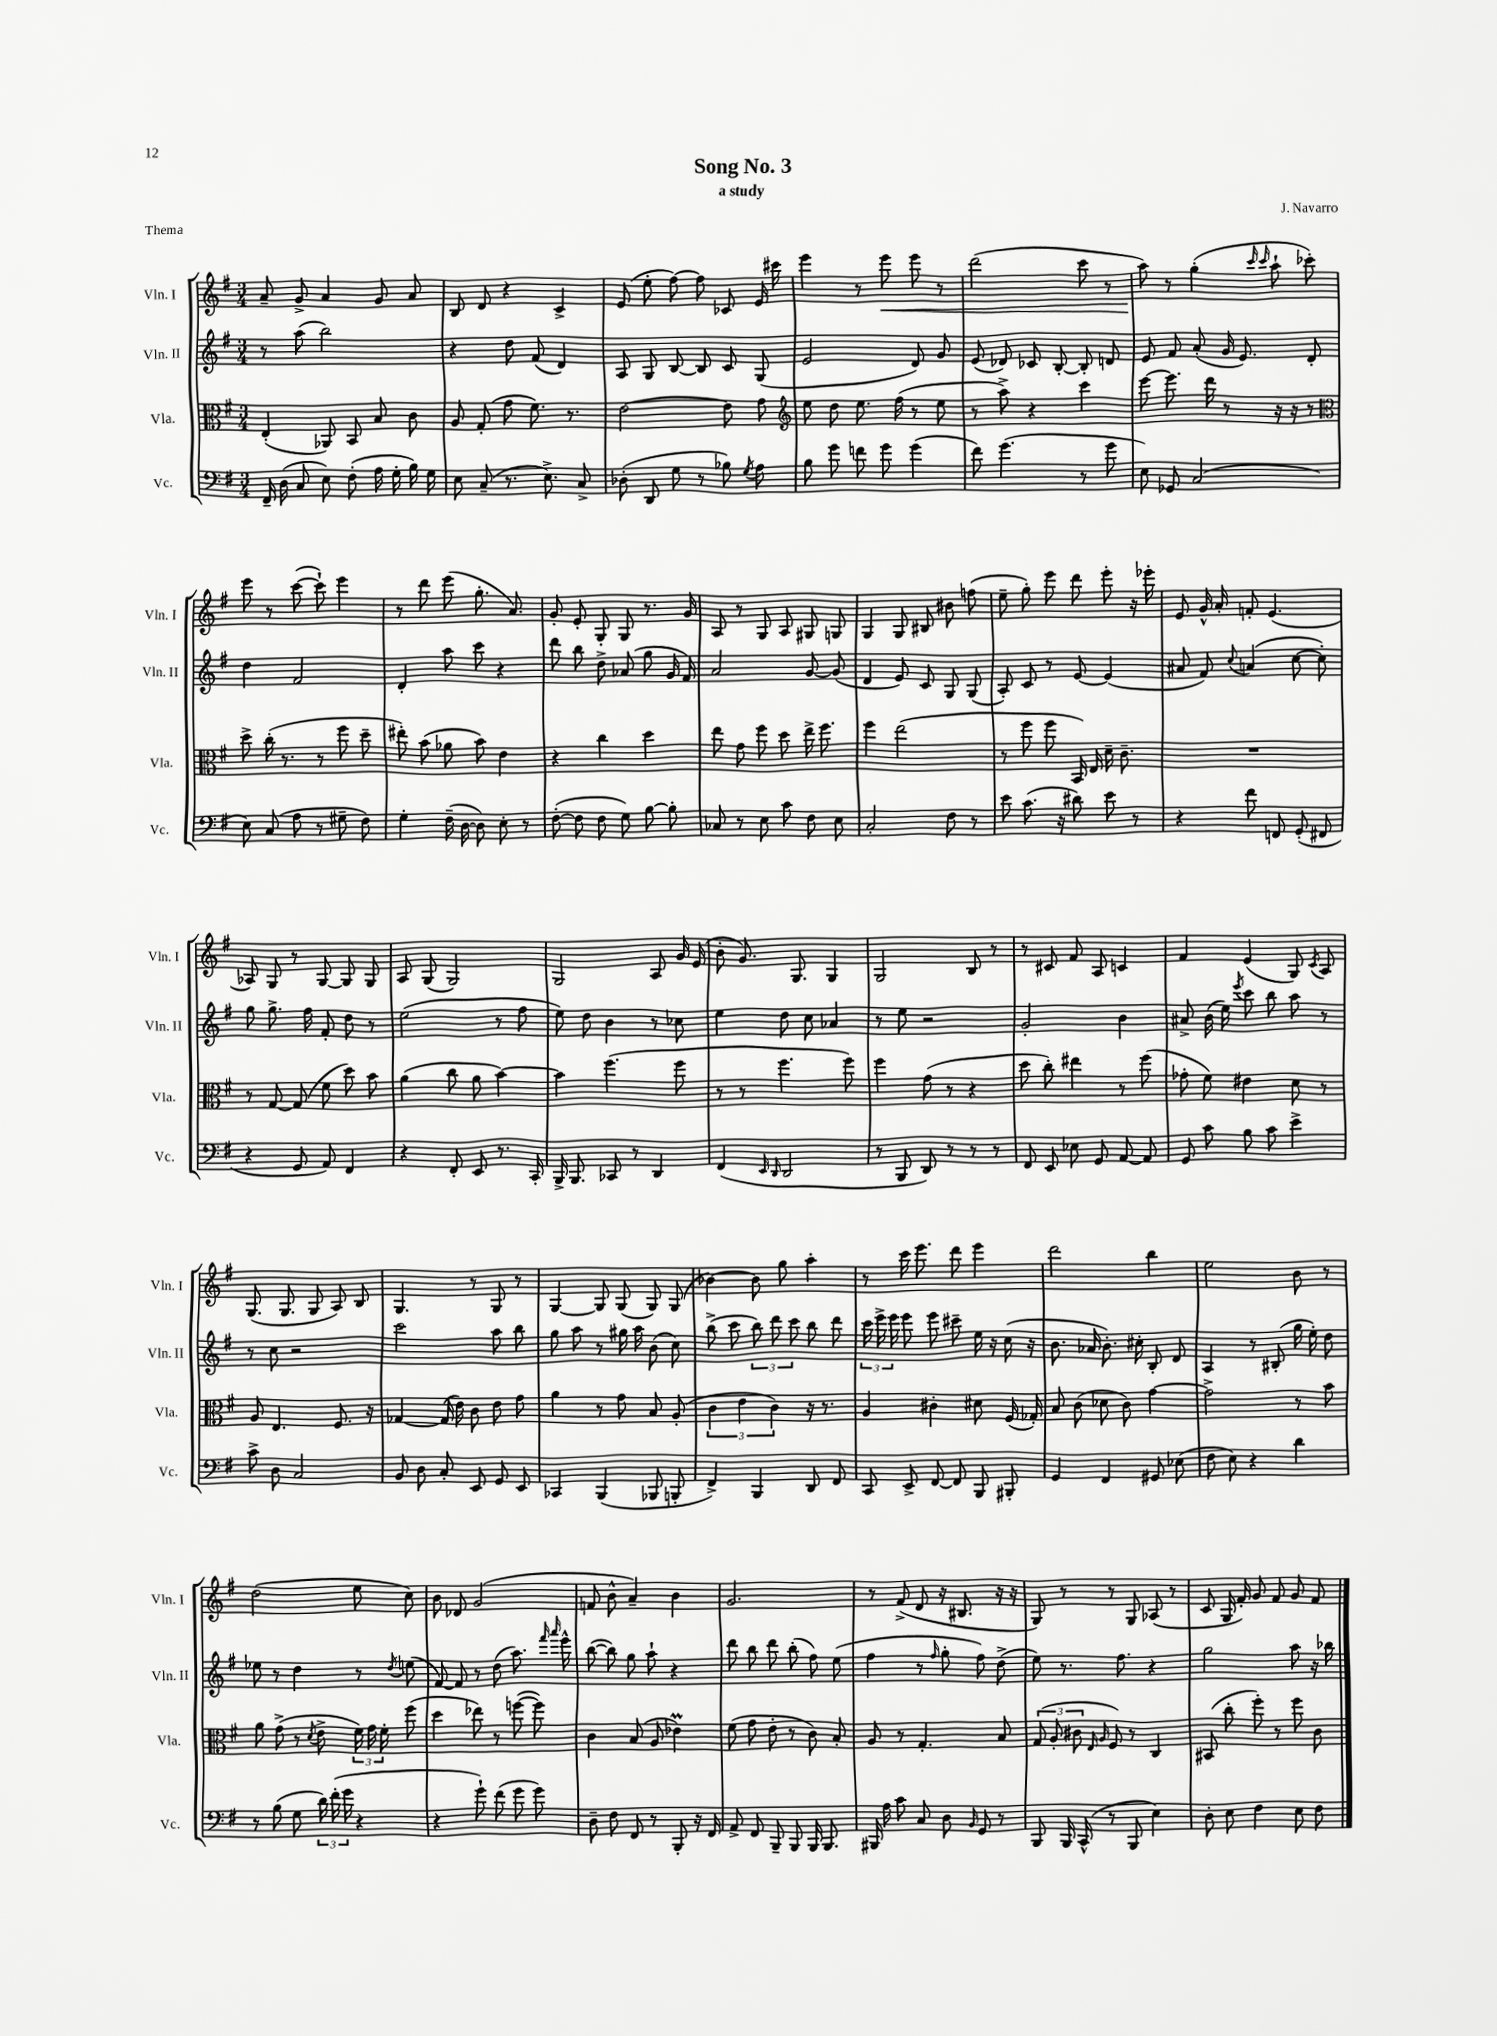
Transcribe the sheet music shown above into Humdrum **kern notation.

**kern	**kern	**kern	**kern	**dynam
*part4	*part3	*part2	*part1	*part1
*staff4	*staff3	*staff2	*staff1	*staff1
*I"Vc.	*I"Vla.	*I"Vln. II	*I"Vln. I	*
*I'Vc.	*I'Vla.	*I'Vln. II	*I'Vln. I	*
*clefF4	*clefC3	*clefG2	*clefG2	*
*k[f#]	*k[f#]	*k[f#]	*k[f#]	*
*M3/4	*M3/4	*M3/4	*M3/4	*
=1	=1	=1	=1	=1
16FF#~/	(4E'/	8r	8a~/	.
(16D\	.	.	.	.
8C/	.	(8aa\	8g^/	.
8E\)	8AA-X/)	2bb\)	4a/	.
(8F#'\	8BB/	.	.	.
16A\	8B/	.	8g/	.
16G'\	.	.	.	.
16B\)	8c\	.	8a/	.
16G\	.	.	.	.
=2	=2	=2	=2	=2
8E\	8A/	4r	8B/	.
(8C~/	(8G'/	.	8d/	.
8.r	8g\	8dd\	4r	.
.	8.f#\)	(8f#/	.	.
8.E^\)	.	.	.	.
.	.	4d/)	4c^/	.
.	8.r	.	.	.
8C^/	.	.	.	.
=3	=3	=3	=3	=3
(8D-X'\	[2e\	8A/	(8e/	.
8DD/	.	8G/	8ee'\	.
8G\	.	[8B/	[8ff#\)	.
8r	.	8B/]	8ff#\]	.
8B-X\)	8e\]	8c/	8c-X/	.
8qG/	.	.	.	.
8A\	8g\	(8G/	16e/	.
.	.	.	16ccc#X\	.
=4	=4	=4	=4	=4
*	*clefG2	*	*	*
8B\	8ee\	2e/	4eee\	.
8g\	8dd\	.	.	.
8fn\	8.ee\	.	8r	.
!	!	!	!	!LO:HP:b
8g\	.	.	8eee\	<
.	(16ff#\	.	.	.
(4g\	8r	8d/)	8eee\	.
.	8ee\	8g/	8r	.
=5	=5	=5	=5	=5
8f#\)	8r	(8e/	(2ddd\	.
(4.g\	8aa^\)	8d-X/)	.	.
.	4r	8c-X/	.	.
.	.	[8B'/	.	.
8r	4ccc\	8B'/]	8ccc\	.
8g\	.	8dn/	8r	.
=6	=6	=6	=6	=6
8E\)	[8eee\	8e/	8aa\)	.
8GG-X/	8.eee\]	8f#/	8r	[
(2C/	.	(8a'/	(4gg'\	.
.	16ddd\	.	.	.
.	8r	16g/	.	.
.	.	8.e/)	.	.
.	.	.	16qqccc/	.
.	.	.	16qqccc/	.
.	16r	.	8aa`\	.
.	16r	.	.	.
.	8r	8d'/	8ccc-X'\)	.
!!LO:LB:g=z
=7	=7	=7	=7	=7
*	*clefC3	*	*	*
8E\)	8dd^\	4dd\	8eee\	.
(8C/	(16cc'\	.	8r	.
.	8.r	.	.	.
8A\	.	2f#/	([8ccc\	.
8r	8r	.	8ccc`\])	.
8G#X~\	8ff#\	.	4eee\	.
8F#\)	8dd~\	.	.	.
=8	=8	=8	=8	=8
4G'\	8ee#X'\)	4d'/	8r	.
.	(8b\	.	8ddd\	.
(16F#~\	8a-X\	8aa\	(8eee\	.
[16D\	.	.	.	.
8D\])	8b\)	8ccc\	8.gg'\	.
8E'\	4e\	4r	.	.
.	.	.	8.a/)	.
8r	.	.	.	.
=9	=9	=9	=9	=9
([8F#'\	4r	8ddd\	8g'/	.
8F#\]	.	8bb\	8e'/	.
8F#\	4cc\	8dd^\	8G'/	.
8G\)	.	(8a-X/	8G/	.
[8B\	4dd\	8gg\	8.r	.
8B'\]	.	16g/	.	.
.	.	16f#/)	16g/	.
=10	=10	=10	=10	=10
8C-X/	8ee\	2a/	8A/	.
8r	8g\	.	8r	.
8E\	8ff#\	.	8G/	.
8c\	8dd\	.	8A/	.
8F#\	16ee^\	[8g/	8G#X/	.
.	8.ff#\	.	.	.
8E\	.	(8g/]	8Gn/	.
=11	=11	=11	=11	=11
2C'/	4ff#\	4d/	4G/	.
.	(2ee\	8e/)	8G/	.
.	.	8c/	8B#X/	.
8F#\	.	8G/	8b#X\	.
8r	.	(8G/	(8ffn\	.
=12	=12	=12	=12	=12
8e\	8r	8A'/)	8ee~\	.
(8.c\	8ff#\	8c/	8gg'\)	.
.	8ff#\	8r	8eee\	.
16r	.	.	.	.
8d#X\)	16BB/)	[8e/	8ddd\	.
.	16E/	.	.	.
8e\	16d~\	(4e/]	8eee'\	.
.	8.c~\	.	.	.
8r	.	.	16r	.
.	.	.	16eee-X'\	.
=13	=13	=13	=13	=13
4r	2.r	8a#X/	8e/	.
.	.	8f#/)	16g^^/	.
.	.	.	16a'/	.
.	.	8qqcc/	.	.
8f#\	.	(4an/	8fn'/	.
8FFn/	.	.	(4.e/	.
(8GG'/	.	[8cc\	.	.
8FF#X/	.	8cc'\])	.	.
!!LO:LB:g=z
=14	=14	=14	=14	=14
4r	8r	8gg\	8A-X/)	.
.	[8G/	8.gg^\	8G/	.
8GG/	(8G/]	.	8r	.
.	.	16ff#\	.	.
8AA/)	8f#\	8f#'/	[8G/	.
4FF#/	8dd\)	8dd\	8G/]	.
.	8b\	8r	8G/	.
=15	=15	=15	=15	=15
4r	(4a\	(2ee\	8A/	.
.	.	.	(8G/	.
8FF#'/	8cc\	.	2G/)	.
8EE/	8a\	.	.	.
8.r	[4b\)	8r	.	.
.	.	8ff#\	.	.
16CC'/	.	.	.	.
=16	=16	=16	=16	=16
16BBB^/	4b\]	8ee\)	2G/	.
8.BBB/	.	.	.	.
.	.	8dd\	.	.
8CC-X/	(4.ff#\	4b\	.	.
8r	.	.	.	.
4DD/	.	8r	8A/	.
.	8ff#\	8cc-X\	16g/	.
.	.	.	(16e/	.
=17	=17	=17	=17	=17
(4FF#/	8r	4ee\	8b'\	.
.	8r	.	8.g/)	.
16qqEE/	.	.	.	.
16qqDD/	.	.	.	.
2DD/	4.ff#\	8dd\	.	.
.	.	.	8.G/	.
.	.	8cc\	.	.
.	.	4a-X/	4G/	.
.	8ff#\)	.	.	.
=18	=18	=18	=18	=18
8r	4ff#\	8r	2G/	.
8BBB/	.	8ee\	.	.
8DD/)	(8g\	2r	.	.
8r	8r	.	.	.
8r	4r	.	8B/	.
8r	.	.	8r	.
=19	=19	=19	=19	=19
8FF#/	8dd\	2g'/	8r	.
8EE/	8cc'\)	.	8c#X/	.
8E-X\	4ee#X\	.	8f#/	.
8GG/	.	.	8A/	.
[8AA/	8r	4b\	4cn/	.
8AA/]	(8ff#\	.	.	.
=20	=20	=20	=20	=20
8GG/	8g-X'\	8a#X^/	4f#/	.
8c\	8f#\)	(16b\	.	.
.	.	16ee\)	.	.
.	.	8qeee/	.	.
8B\	4e#X\	8ccc\	(4e/	.
8c\	.	8bb\	.	.
4e^\	8d\	8aa\	8G/)	.
.	.	.	8qc/	.
.	8r	8r	8A/	.
!!LO:LB:g=z
=21	=21	=21	=21	=21
8c^\	8A/	8r	(8.G/	.
8D\	4.E/	8cc\	.	.
.	.	.	8.G/	.
2C/	.	2r	.	.
.	.	.	8G/	.
.	8.F#/	.	8A/)	.
.	.	.	8B/	.
.	16r	.	.	.
=22	=22	=22	=22	=22
8BB/	[4G-X/	2ccc\	4.G/	.
8D\	.	.	.	.
8C'/	(16G-/]	.	.	.
.	16e\)	.	.	.
8EE/	8c\	.	8r	.
8GG/	8e\	8aa\	8G/	.
8EE/	8g\	8bb\	8r	.
=23	=23	=23	=23	=23
4CC-X/	4a\	8gg\	[4G/	.
.	.	8aa\	.	.
(4BBB/	8r	8r	8G/]	.
.	8g\	16gg#X\	(8G/	.
.	.	16aa\	.	.
8BBB-X/	8B/	(8b\	8G/)	.
8BBBn'/	(8A'/	8cc\)	(8G/	.
=24	=24	=24	=24	=24
4FF#^/)	6c\	(8bb^\	[4b-X\)	.
.	.	8ccc\	.	.
.	6e\	.	.	.
4BBB/	.	12bb\)	8b-\]	.
.	6c\)	12ddd\	.	.
.	.	.	8gg\	.
.	.	12ccc\	.	.
8DD/	16r	8bb\	4aa'\	.
.	8.r	.	.	.
8FF#/	.	8ddd\	.	.
=25	=25	=25	=25	=25
8CC/	4A/	24ccc\	8r	.
.	.	24eee^\	.	.
.	.	24eee\	.	.
8EE^/	.	8eee\	16ccc\	.
.	.	.	8.eee\	.
[8FF#/	4c#X'\	8eee\	.	.
8FF#/]	.	8ccc#X~\	8ddd\	.
8BBB/	8d#X\	16ee\	4eee\	.
.	.	16r	.	.
8BBB#X'/	(16F#/	(16cc\	.	.
.	16G-X'/)	16r	.	.
=26	=26	=26	=26	=26
4GG/	8B/	8.b\	2ddd\	.
.	(8c\	.	.	.
.	.	16a-X/	.	.
4FF#/	8d-X\	8.b'\)	.	.
.	8c\)	.	.	.
.	.	16cc#X'\	.	.
8GG#X/	[4g\	8B'/	4bb\	.
(8E-X\	.	8d/	.	.
=27	=27	=27	=27	=27
8F#\	2g^\]	4A/	2ee\	.
8E\)	.	.	.	.
4r	.	8r	.	.
.	.	(8B#X'/	.	.
4d\	8r	16gg\	8b\	.
.	.	16ee'\)	.	.
.	8b\	8dd\	8r	.
!!LO:LB:g=z
=28	=28	=28	=28	=28
8r	8a\	8ee-X\	(2dd\	.
(8B\	(8g^\	8r	.	.
8G\	8r	4dd\	.	.
.	8qd/	.	.	.
24d\)	8e^\	.	.	.
(24f#'\	.	.	.	.
24g\	.	.	.	.
4r	24f#\)	8r	8ee\	.
.	24g\	.	.	.
.	24f#'\	.	.	.
.	.	8qdd/	.	.
.	(8ff#\	(8een\	8cc\)	.
=29	=29	=29	=29	=29
4r	4dd\	[8f#/)	8b\	.
.	.	8f#/]	8d-X/	.
8g`\)	8ee-X\)	8r	(2g/	.
(8f#\	8r	(8dd\	.	.
8g\	([8ffn\	8.aa\)	.	.
8g\)	8ff\])	.	.	.
.	.	16qqfff#/	.	.
.	.	16qqaaa/	.	.
.	.	16eee^^\	.	.
=30	=30	=30	=30	=30
8D~\	4c\	([8bb\	8fn/	.
8F#\	.	8bb\])	8b^^\	.
8FF#/	(8B/	8gg\	4a~/)	.
8r	8A/	8aa`\	.	.
8BBB'/	4e-XM\)	4r	4b\	.
16r	.	.	.	.
16FF#/	.	.	.	.
=31	=31	=31	=31	=31
8AA^/	(8f#\	8ddd\	2.g/	.
8FF#/	8g\	8bb\	.	.
8BBB~/	8e'\	8ddd\	.	.
8BBB/	8r	(8bb'\	.	.
16BBB/	8c\)	8ff#\)	.	.
8.BBB/	.	.	.	.
.	8B'/	(8ee\	.	.
=32	=32	=32	=32	=32
16BBB#X/	8A/	4ff#\	8r	.
16A\	.	.	.	.
8c\	8r	.	(8f#^/	.
8C/	4.G'/	8r	8d/	.
.	.	16qqff#/	.	.
8D\	.	8gg'\	16r	.
.	.	.	8.B#X/	.
16qqBB/	.	.	.	.
8GG/	.	8ff#\)	.	.
8r	8B/	(8dd^\	16r	.
.	.	.	16r	.
=33	=33	=33	=33	=33
8BBB/	(12G/	8ee\)	8G/)	.
.	12A'/	.	.	.
16BBB/	.	8.r	8r	.
.	12c#X\	.	.	.
(16CC^^/	.	.	.	.
.	16qqE/	.	.	.
.	16qqA/	.	.	.
8r	8F#/)	.	8r	.
.	.	8.ff#\	.	.
8BBB/	8r	.	8G/	.
4E\)	4C/	4r	(8A-X/	.
.	.	.	8r	.
=34	=34	=34	=34	=34
8D'\	(8BB#X/	2gg\	8c/	.
8E\	8cc'\	.	16G/	.
.	.	.	16f#'/)	.
4F#\	8ff#'\)	.	8g/	.
.	8r	.	8f#/	.
8E\	8ff#\	8aa\	8g/	.
8F#\	8c\	16r	8f#/	.
.	.	16bb-X\	.	.
==	==	==	==	==
*-	*-	*-	*-	*-
